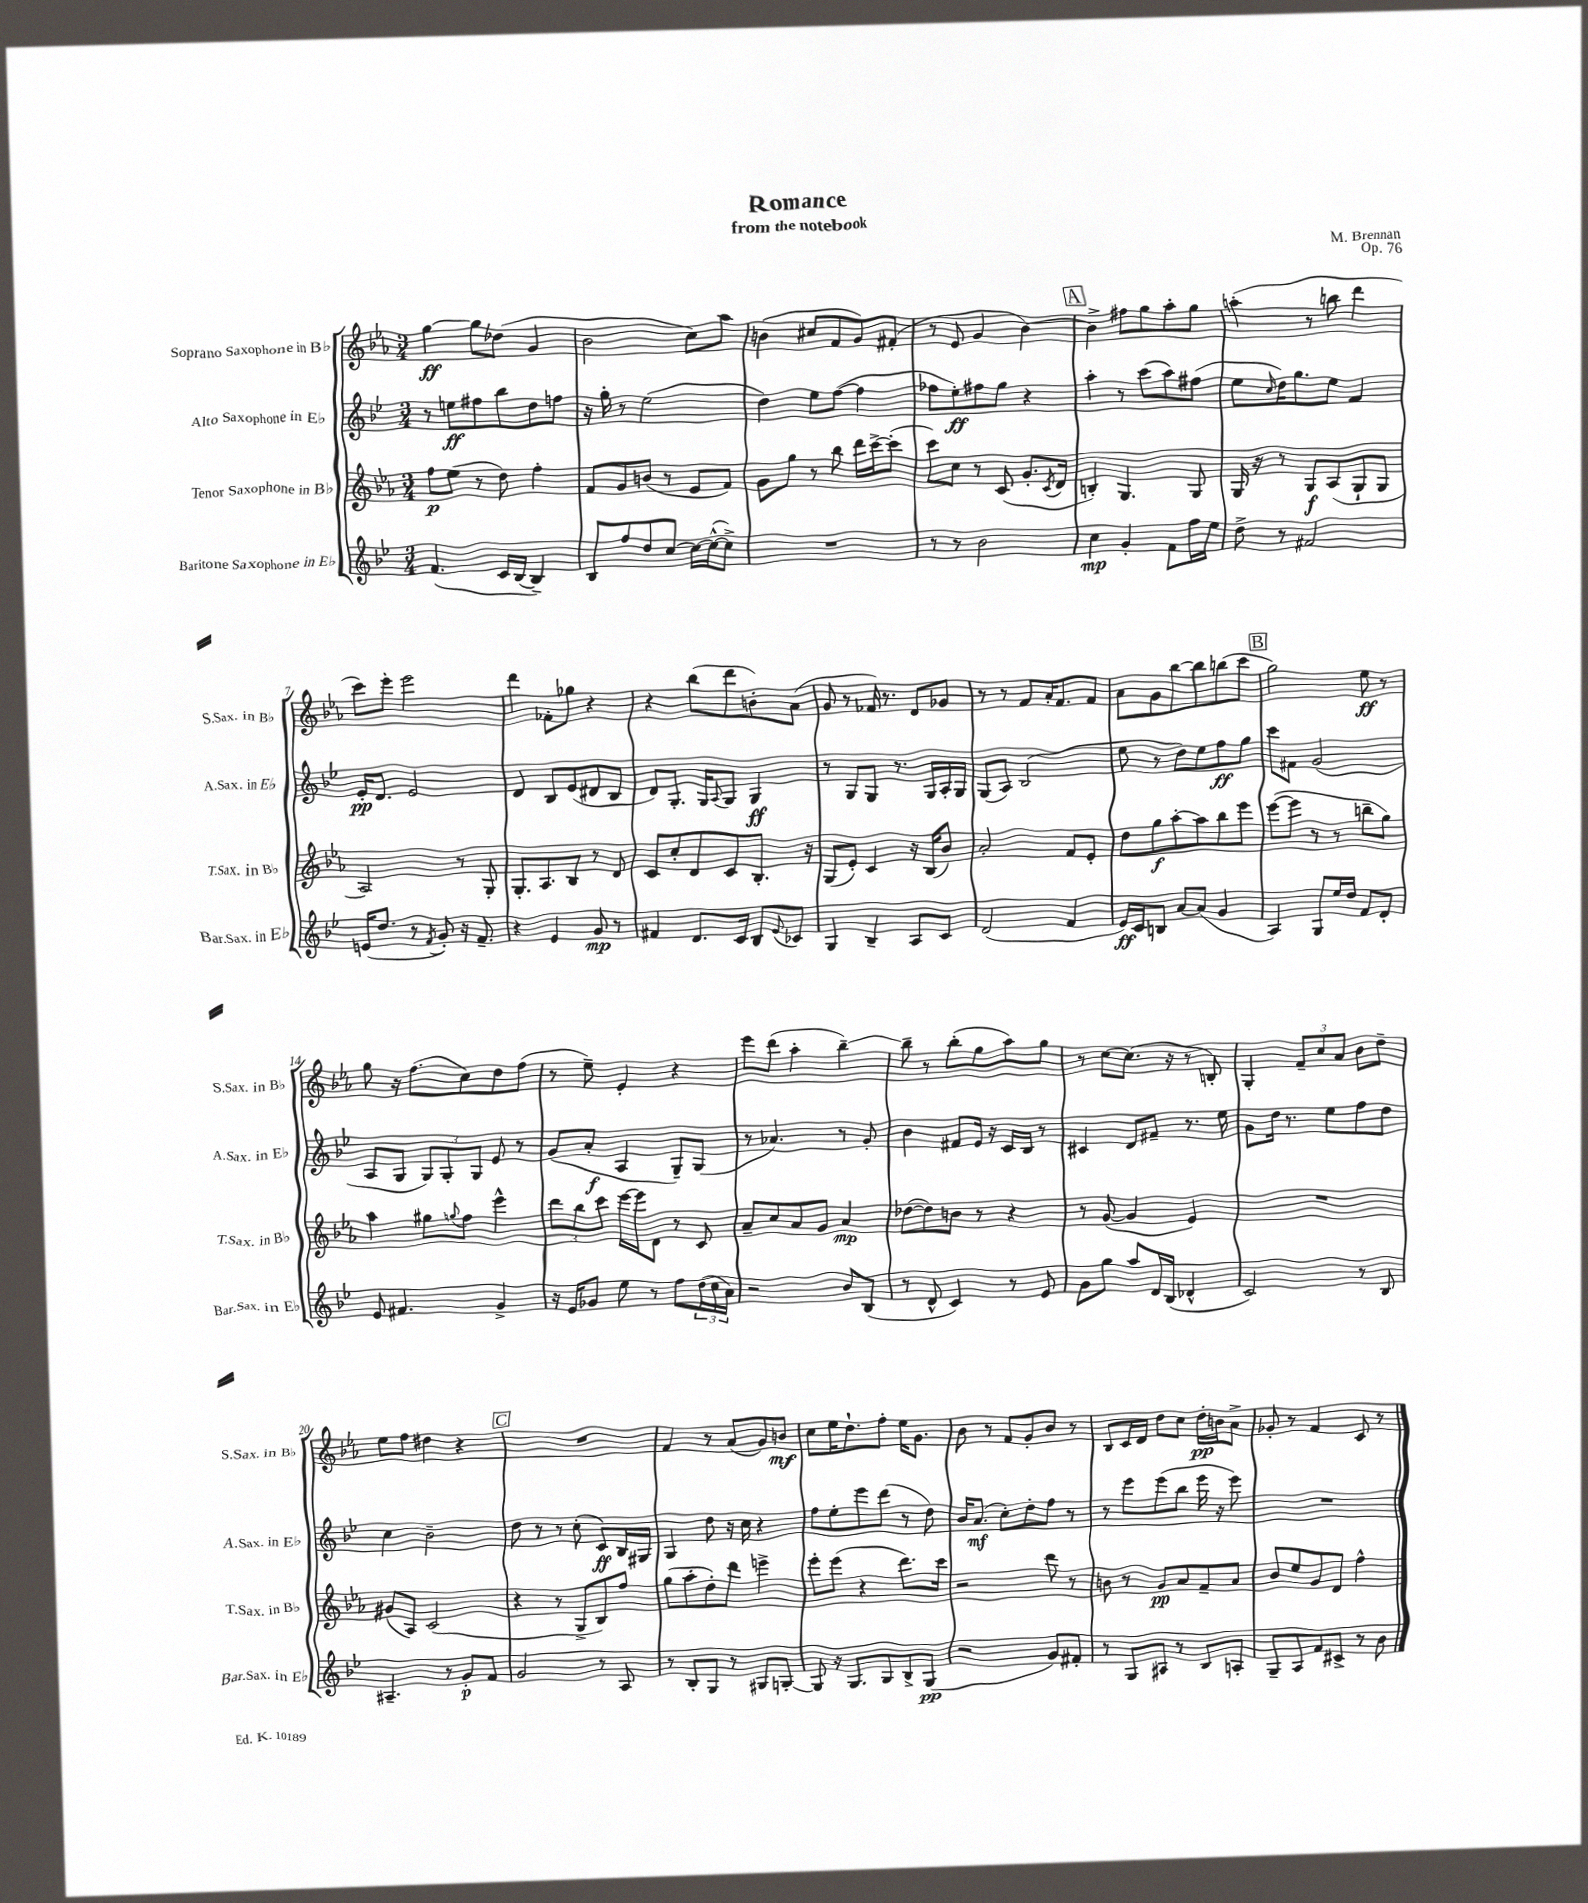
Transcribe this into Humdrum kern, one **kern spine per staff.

**kern	**dynam	**kern	**dynam	**kern	**dynam	**kern	**dynam
*part4	*part4	*part3	*part3	*part2	*part2	*part1	*part1
*staff4	*staff4	*staff3	*staff3	*staff2	*staff2	*staff1	*staff1
*I"Baritone Saxophone in E♭	*	*I"Tenor Saxophone in B♭	*	*I"Alto Saxophone in E♭	*	*I"Soprano Saxophone in B♭	*
*I'Bar.Sax. in E♭	*	*I'T.Sax. in B♭	*	*I'A.Sax. in E♭	*	*I'S.Sax. in B♭	*
*clefG2	*	*clefG2	*	*clefG2	*	*clefG2	*
*k[b-e-]	*	*k[b-e-a-]	*	*k[b-e-]	*	*k[b-e-a-]	*
*M3/4	*	*M3/4	*	*M3/4	*	*M3/4	*
=1	=1	=1	=1	=1	=1	=1	=1
(4.f/	.	8ff\L	p	8r	.	[4gg\	ff
.	.	(8ee-\J	.	8een\L	ff	.	.
.	.	8r	.	8ff#X\	.	8gg\L]	.
16c/LL	.	8dd\)	.	8bb-\	.	(8dd-X\J	.
[16B-/JJ	.	.	.	.	.	.	.
4B-~/])	.	4ff'\	.	8dd\	.	4g/	.
.	.	.	.	8ffn\J	.	.	.
=2	=2	=2	=2	=2	=2	=2	=2
8B-/L	.	8f/L	.	16r	.	2b-\	.
.	.	.	.	16gg'\	.	.	.
8ff/	.	8g/	.	8r	.	.	.
8dd/	.	(8bn/J	.	(2ee-\	.	.	.
[8cc/J	.	8r	.	.	.	.	.
16cc\LL_	.	8e-/L	.	.	.	8cc\L)	.
(16cc^^\J_	.	.	.	.	.	.	.
8cc^\J])	.	8f/J)	.	.	.	8aa-\J	.
=3	=3	=3	=3	=3	=3	=3	=3
2.r	.	8g\L	.	4dd\)	.	(4bn\	.
.	.	8gg\J	.	.	.	.	.
.	.	8r	.	8ee-\L	.	8cc#X/L	.
.	.	8bb-\	.	([8ff\J	.	8f/	.
.	.	16ddd\LL	.	4ff\]	.	8g/)	.
.	.	[16ccc^\J	.	.	.	.	.
.	.	(8ccc'\J]	.	.	.	(8f#X'/J	.
=4	=4	=4	=4	=4	=4	=4	=4
8r	.	8ccc\L)	.	8ff-X\L	.	8r	.
8r	.	8cc\J	.	8ee-'\)	ff	8e-/	.
2b-\	.	8r	.	8ff#X\	.	4g/	.
.	.	(8c/	.	8gg\J	.	.	.
.	.	8.g'/L	.	4r	.	[4b-\)	.
.	.	8qc/	.	.	.	.	.
.	.	16d/Jk	.	.	.	.	.
!!LO:REH:place=s1:t=A
=5	=5	=5	=5	=5	=5	=5	=5
4cc\	mp	4Bn'/)	.	4aa'\	.	4b-^\]	.
4g'/	.	4.G/	.	8r	.	8ff#X\L	.
.	.	.	.	(8ccc\L	.	8gg\	.
8f\L	.	.	.	8aa\)	.	8aa-'\	.
16ff\L	.	8G/	.	(8ff#X\J	.	8gg\J	.
16ee-\JJ	.	.	.	.	.	.	.
=6	=6	=6	=6	=6	=6	=6	=6
8dd^\	.	16G/	.	8ee-\L	.	(4aan'\	.
.	.	16r	.	.	.	.	.
.	.	.	.	16qqcc/	.	.	.
8r	.	8r	.	16dd\K)	.	.	.
.	.	.	.	8.gg\	.	.	.
2f#X/	.	8G/L	f	.	.	8r	.
.	.	(8A-/	.	8ee-\J	.	8bbn\	.
.	.	8G`/	.	4f/	.	4ddd\	.
.	.	8G/J	.	.	.	.	.
!!LO:LB:g=z
=7	=7	=7	=7	=7	=7	=7	=7
(16en/KL	.	2A-/)	.	16e-'/KL	pp	8ccc\L)	.
8.dd/J	.	.	.	8.d/J	.	.	.
.	.	.	.	.	.	8eee-'\J	.
8r	.	.	.	2e-/	.	2eee-\	.
8qf/	.	.	.	.	.	.	.
8g'/)	.	.	.	.	.	.	.
16r	.	8r	.	.	.	.	.
8.f~/	.	.	.	.	.	.	.
.	.	8G'/	.	.	.	.	.
=8	=8	=8	=8	=8	=8	=8	=8
4r	.	8.G'/L	.	4d/	.	4ddd\	.
.	.	8.A-/	.	.	.	.	.
4e-/	.	.	.	8B-/L	.	8f-X'\L	.
.	.	8B-/J	.	(8e-/	.	8gg-X\J	.
8g/	mp	8r	.	8d#X/	.	4r	.
8r	.	8d/	.	8B-/J	.	.	.
=9	=9	=9	=9	=9	=9	=9	=9
4f#X/	.	8c/L	.	8d/L)	.	4r	.
.	.	8cc'/	.	8.G'/J	.	.	.
8.d/L	.	8d/	.	.	.	(8bb-\L	.
.	.	.	.	16G/KL	.	.	.
.	.	.	.	8qqA/	.	.	.
.	.	8c/	.	8G/J	.	8ddd\	.
16c/Jk	.	.	.	.	.	.	.
8B-/L	.	8.B-'/J	.	4G/	ff	8bn'\)	.
8qqe-/	.	.	.	.	.	.	.
8c-X/J	.	.	.	.	.	(8a-\J	.
.	.	16r	.	.	.	.	.
=10	=10	=10	=10	=10	=10	=10	=10
4G/	.	(8G/L	.	8r	.	8g/	.
.	.	8e-'/J)	.	8G/L	.	8r	.
4B-~/	.	4c/	.	8G/J	.	16f-X/)	.
.	.	.	.	.	.	8.r	.
.	.	.	.	8.r	.	.	.
8A/L	.	16r	.	.	.	8d/L	.
.	.	(16B-/KL	.	16G/LL	.	.	.
8c/J	.	8b-/J)	.	16A'/	.	8g-X/J	.
.	.	.	.	16G/JJ	.	.	.
=11	=11	=11	=11	=11	=11	=11	=11
(2d/	.	2a-'/	.	(8G/L	.	8r	.
.	.	.	.	8A/J)	.	8r	.
.	.	.	.	(2B-/	.	8f/L	.
.	.	.	.	.	.	16a-'/K	.
.	.	.	.	.	.	8.f/	.
4f/	.	8f/L	.	.	.	.	.
.	.	8e-'/J	.	.	.	8f/J	.
=12	=12	=12	=12	=12	=12	=12	=12
16e-/LL)	ff	8dd\L	.	8ee-\	.	8a-\L	.
16c/J	.	.	.	.	.	.	.
8Bn/J	.	8gg\	f	8r	.	8g\	.
[8a/L	.	[8aa-'\	.	8dd\L)	.	[8bb-\	.
(8a/J]	.	8aa-\]	.	8ee-\	.	8bb-\]	.
4g/	.	8bb-\	.	8ff\	ff	(8bbn\	.
.	.	8eee-\J	.	8gg\J	.	8ccc\J	.
!!LO:REH:place=s1:t=B
=13	=13	=13	=13	=13	=13	=13	=13
4A/)	.	([8eee-\L	.	8ccc\L	.	2gg\)	.
.	.	8eee-\J]	.	8f#X\J	.	.	.
8G/L	.	8r	.	(2g/	.	.	.
16ee-/L	.	8r	.	.	.	.	.
16dd/JJ	.	.	.	.	.	.	.
8f/L	.	8bbn~\L	.	.	.	8ee-\	ff
8d'/J	.	8gg\J)	.	.	.	8r	.
!!LO:LB:g=z
=14	=14	=14	=14	=14	=14	=14	=14
8e-/	.	4aa-\	.	8A/L	.	8gg\	.
4.f#X/	.	.	.	8G/J	.	16r	.
.	.	.	.	.	.	(8.ff\L	.
.	.	8gg#X\L	.	12G/L)	.	.	.
.	.	.	.	12G'/	.	.	.
.	.	8qqggn/	.	.	.	.	.
.	.	8ff\J	.	.	.	8cc\)	.
.	.	.	.	12G/J	.	.	.
4g^/	.	4eee-^^\	.	8e-/	.	8dd\	.
.	.	.	.	8r	.	(8ff\J	.
=15	=15	=15	=15	=15	=15	=15	=15
16r	.	12ddd\L	.	(8g/L	.	8r	.
16e-/KL	.	.	.	.	.	.	.
.	.	12bb-\	.	.	.	.	.
8g-X/J	.	.	.	8a'/J	f	8ee-~\)	.
.	.	12ccc\J	.	.	.	.	.
8ee-\	.	[16eee-\LL	.	4A/	.	4e-'/	.
.	.	16eee-\J]	.	.	.	.	.
8r	.	8d\J	.	.	.	.	.
8ff\L	.	8r	.	8G~/L)	.	4r	.
(24dd\L	.	8c/	.	(8G/J	.	.	.
24cc\	.	.	.	.	.	.	.
24a\JJ)	.	.	.	.	.	.	.
=16	=16	=16	=16	=16	=16	=16	=16
2r	.	8a-~/L	.	8r	.	8eee-\L	.
.	.	8cc/	.	4.a-X/)	.	(8ddd\J	.
.	.	8a-/	.	.	.	4aa-'\	.
.	.	8g/J	.	.	.	.	.
8b-/L	.	4a-/	mp	8r	.	[4bb-~\)	.
(8B-/J	.	.	.	8g'/	.	.	.
=17	=17	=17	=17	=17	=17	=17	=17
8r	.	([8dd-X\L	.	4b-\	.	8bb-~\]	.
8d^^/	.	8dd-\])	.	.	.	8r	.
4c/)	.	8bn\J	.	8f#X/L	.	(8bb-'\L	.
.	.	8r	.	16e-/Jk	.	8gg\	.
.	.	.	.	16r	.	.	.
8r	.	4r	.	16c/LL	.	8aa-\)	.
.	.	.	.	16B-/JJ	.	.	.
8e-/	.	.	.	8r	.	8gg\J	.
=18	=18	=18	=18	=18	=18	=18	=18
8g\L	.	8r	.	4c#X/	.	8r	.
8gg\J	.	([8g/	.	.	.	[8cc\L	.
8aa/L	.	4g/]	.	8d/L	.	(8.cc\J]	.
16d/L	.	.	.	8f#X~/J	.	.	.
(16B-/JJ	.	.	.	.	.	16r	.
4d-X^^/	.	4e-/)	.	8.r	.	8r	.
.	.	.	.	.	.	8Bn'/)	.
.	.	.	.	16ee-\	.	.	.
=19	=19	=19	=19	=19	=19	=19	=19
2c/)	.	2.r	.	8g\L	.	4G'/	.
.	.	.	.	16dd\Jk	.	.	.
.	.	.	.	8.r	.	.	.
.	.	.	.	.	.	12f~/L	.
.	.	.	.	.	.	12cc/	.
.	.	.	.	8ee-\L	.	.	.
.	.	.	.	.	.	12a-/J	.
8r	.	.	.	8ff\	.	8b-\L	.
8B-/	.	.	.	8dd\J	.	8dd~\J	.
!!LO:LB:g=z
=20	=20	=20	=20	=20	=20	=20	=20
4.A#X~/	.	(8g#X/L	.	4cc\	.	8ee-\L	.
.	.	8A-/J)	.	.	.	8ff\J	.
.	.	(2c/	.	2b-~\	.	4dd#X\	.
8r	.	.	.	.	.	.	.
8g'/L	p	.	.	.	.	4r	.
8f/J	.	.	.	.	.	.	.
!!LO:REH:place=s1:t=C
=21	=21	=21	=21	=21	=21	=21	=21
2g/	.	4r	.	8dd\	.	2.r	.
.	.	.	.	8r	.	.	.
.	.	8r	.	8r	.	.	.
.	.	8G^/L	.	(8cc'\	.	.	.
8r	.	8B-/)	.	8c/L)	ff	.	.
8A/	.	8ff/J	.	16B-/L	.	.	.
.	.	.	.	16G#X/JJ	.	.	.
=22	=22	=22	=22	=22	=22	=22	=22
8r	.	(8gg\L	.	4G/	.	4f/	.
8B-'/L	.	8aa-'\	.	.	.	.	.
8G/J	.	8dd'\)	.	8dd\	.	8r	.
8r	.	8ddd\J	.	16r	.	(8a-/L	.
.	.	.	.	16cc\	.	.	.
8G#X/L	.	4eeen^\	.	4r	.	8g/)	.
[8Gn'/J	.	.	.	.	.	8bn/J	mf
=23	=23	=23	=23	=23	=23	=23	=23
8G/]	.	8eee-'\L	.	8ff\L	.	8cc\L	.
16r	.	(8eee-\J	.	8ee-'\	.	16ee-\K	.
8.G/L	.	.	.	.	.	8.dd`\	.
.	.	4r	.	8eee-\	.	.	.
8G/	.	.	.	(8ddd\J	.	8ff'\J	.
8B-^/	.	8.ddd\L)	.	8r	.	16ee-\KL	.
.	.	.	.	.	.	8.g\J	.
(8G/J	pp	.	.	8dd\)	.	.	.
.	.	16ccc\Jk	.	.	.	.	.
=24	=24	=24	=24	=24	=24	=24	=24
2r	.	2r	.	16b-/KL	.	8b-\	.
.	.	.	.	(8.a/J	mf	.	.
.	.	.	.	.	.	8r	.
.	.	.	.	8cc'\L)	.	8f/L	.
.	.	.	.	8dd'\	.	8g'/	.
8g/L)	.	8ddd\	.	8ff\J	.	8b-/J	.
8f#X'/J	.	8r	.	8r	.	8r	.
=25	=25	=25	=25	=25	=25	=25	=25
8r	.	8bn\	.	8r	.	8B-/L	.
8G/L	.	8r	.	8eee-\L	.	16c/L	.
.	.	.	.	.	.	16d/JJ	.
8A#X/J	.	8g/L	pp	(8eee-\	.	8dd\L	.
8r	.	8a-/	.	8bb-\J	.	8cc\J	.
8B-/L	.	8f~/	.	16eee-\	.	16dd'\LL	pp
.	.	.	.	16r	.	16bn\J	.
8An'/J	.	8a-/J	.	8eee-\)	.	8a-^\J	.
=26	=26	=26	=26	=26	=26	=26	=26
8G~/L	.	8b-/L	.	2.r	.	8g-X'/	.
8A/	.	8ee-/	.	.	.	8r	.
8f/	.	8g/	.	.	.	4f/	.
8c#X^/J	.	8d/J	.	.	.	.	.
8r	.	4ff^^\	.	.	.	8c/	.
8b-\	.	.	.	.	.	8r	.
==	==	==	==	==	==	==	==
*-	*-	*-	*-	*-	*-	*-	*-
